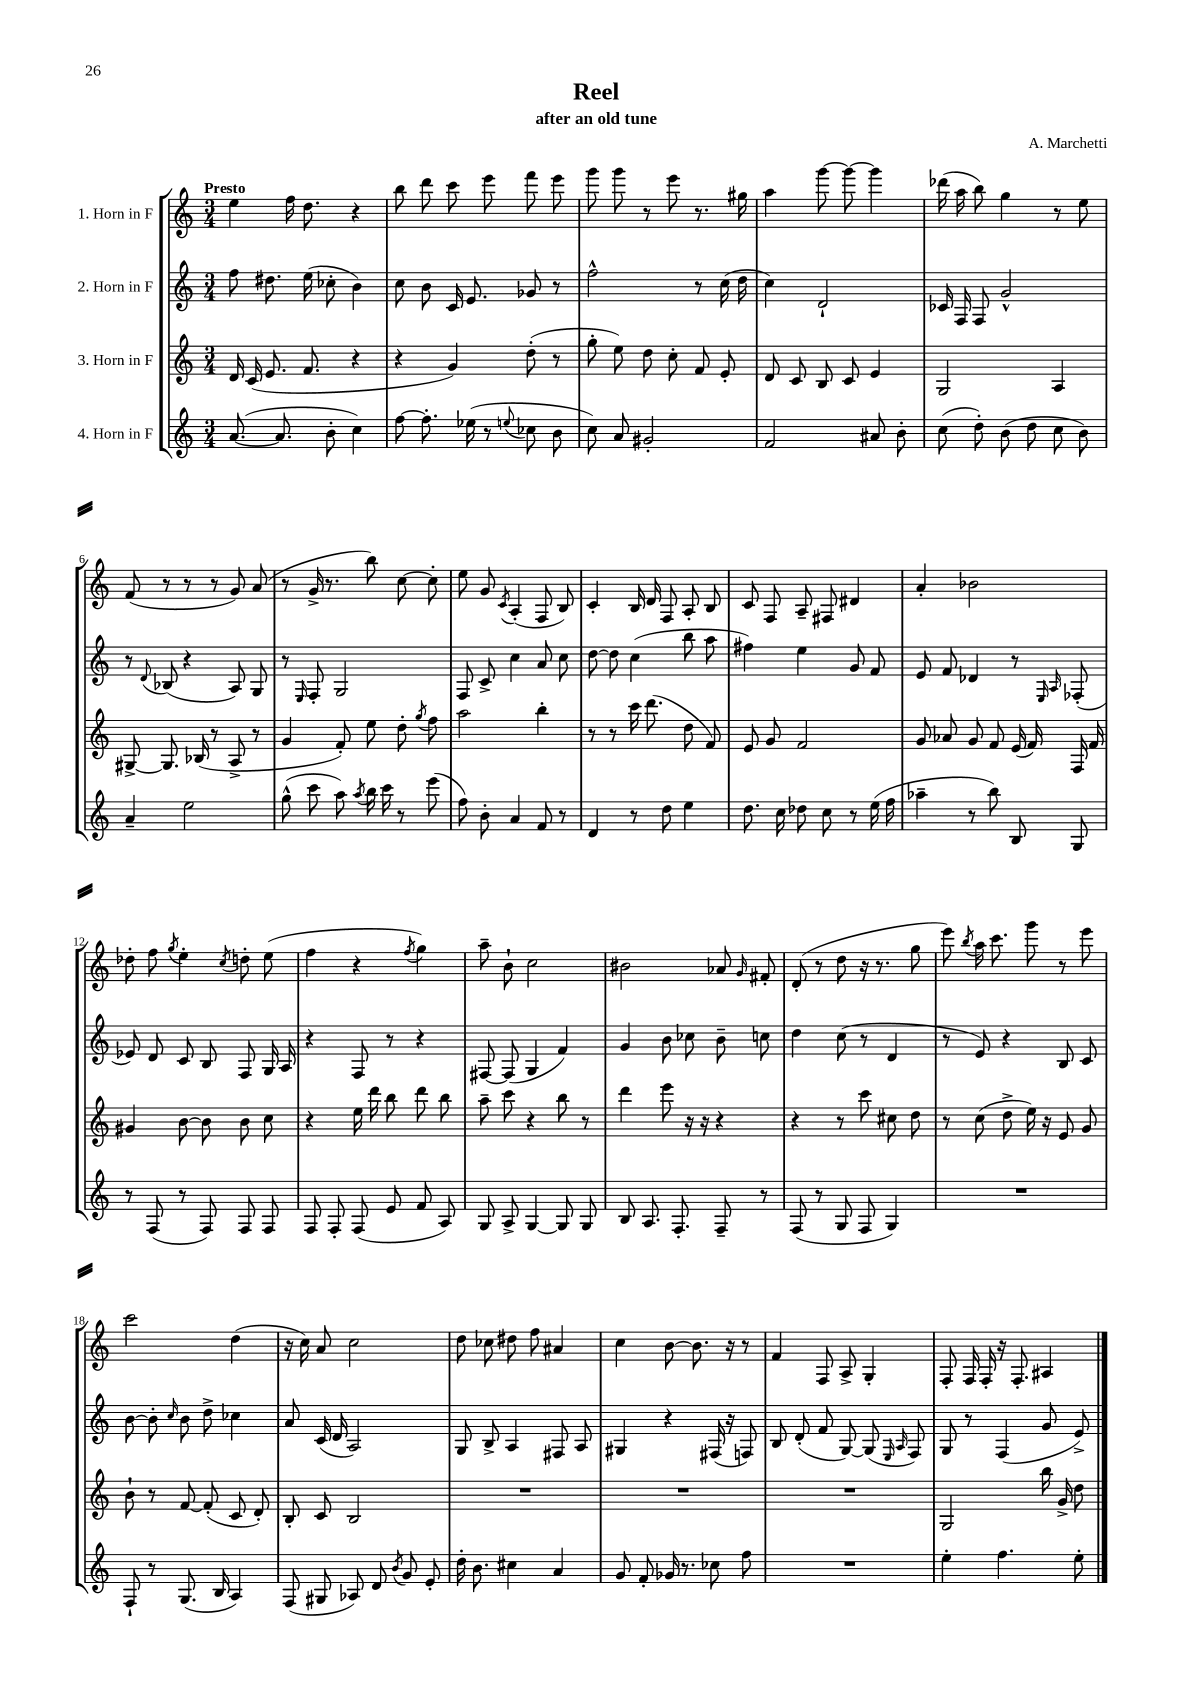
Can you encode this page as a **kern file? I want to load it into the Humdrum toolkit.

**kern	**kern	**kern	**kern
*staff4	*staff3	*staff2	*staff1
*clefG2	*clefG2	*clefG2	*clefG2
*k[]	*k[]	*k[]	*k[]
*M3/4	*M3/4	*M3/4	*M3/4
([8.a/	16d/	8ff\	4ee\
.	(16c/	.	.
.	8.e/	8.dd#\	.
8.a/]	.	.	.
.	.	.	16ff\
.	8.f/	(16ee\	8.dd\
8b'\	.	8cc-'\	.
4cc\)	4r	4b\)	4r
=	=	=	=
[8ff\	4r	8cc\	8bb\
8.ff'\]	.	8b\	8ddd\
.	4g/)	16c/	8ccc\
(16ee-\	.	8.e/	.
8r	.	.	8eee\
8qqee/	.	.	.
8cc-\	(8dd'\	8g-/	8fff\
8b\	8r	8r	8eee\
=	=	=	=
8cc\)	8gg'\	2ff^^\	8ggg\
8a/	8ee\)	.	8ggg\
2g#'/	8dd\	.	8r
.	8cc'\	.	8eee\
.	8f/	8r	8.r
.	8e'/	(16cc\	.
.	.	16dd\	16gg#\
=	=	=	=
2f/	8d/	4cc\)	4aa\
.	8c/	.	.
.	8B/	2d`/	[8ggg\
.	8c/	.	8ggg\_
8a#/	4e/	.	4ggg\]
8b'\	.	.	.
=	=	=	=
(8cc\	2G/	16c-/	(16ddd-\
.	.	16F/	16aa\
8dd'\)	.	8F/	8bb\)
(8b\	.	2g^^/	4gg\
8dd\	.	.	.
8cc\	4A/	.	8r
8b\)	.	.	8ee\
=	=	=	=
4a~/	[8G#^/	8r	(8f/
.	.	8qqd/	.
.	8.G#/]	(8B-/	8r
2ee\	.	4r	8r
.	(16B-/	.	.
.	8r	.	8r
.	8A^/	8A/)	8g/)
.	8r	8G/	(8a/
=	=	=	=
(8gg^^\	4g/	8r	8r
.	.	16qqE/	.
8ccc\	.	8F'/	16g^/
.	.	.	8.r
8aa\)	8f'/)	2G/	.
8qaa/	.	.	.
16bb\	8ee\	.	8bb\)
16ccc\	.	.	.
8r	8dd'\	.	[8cc\
.	8qgg/	.	.
(8eee\	8ff\	.	8cc'\]
=	=	=	=
8ff\)	2aa\	8F/	8ee\
8b'\	.	8c^/	8g/
.	.	.	8qc/
4a/	.	4cc\	(4A'/
8f/	4bb'\	8a/	8F/
8r	.	8cc\	8B/)
=	=	=	=
4d/	8r	[8dd\	4c'/
.	8r	8dd\]	.
8r	16ccc\	(4cc\	16B/
.	(8.ddd\	.	16d/
8dd\	.	.	8F/
4ee\	8dd\	8bb\	8A'/
.	8f/)	8aa\	8B/
=	=	=	=
8.dd\	8e/	4ff#\)	8c/
.	8g/	.	8F/
16cc\	.	.	.
8dd-\	2f/	4ee\	8A~/
8cc\	.	.	8F#/
8r	.	8g/	4d#/
(16ee\	.	8f/	.
16ff\	.	.	.
=	=	=	=
4aa-~\	8g/	8e/	4a'/
.	8a-/	8f/	.
8r	8g/	4d-/	2b-\
8bb\)	8f/	.	.
8B/	(16e/	8r	.
.	16f/)	.	.
.	.	16qqE/	.
.	.	16qqA/	.
8G/	16F/	(8F-'/	.
.	16f/	.	.
=	=	=	=
8r	4g#/	8e-/)	8dd-'\
(8F/	.	8d/	8ff\
.	.	.	8qgg/
8r	[8b\	8c/	4ee'\
8F/)	8b\]	8B/	.
.	.	.	8qcc/
8F/	8b\	8F/	8dd'\
8F/	8cc\	16G/	(8ee\
.	.	16A/	.
=	=	=	=
8F/	4r	4r	4ff\
8F'/	.	.	.
(8F/	16ee\	8F/	4r
.	16ddd\	.	.
8e/	8bb\	8r	.
.	.	.	8qff/
8f/	8ddd\	4r	4gg\)
8A/)	8bb\	.	.
=	=	=	=
8G/	8aa~\	[8F#/	8aa~\
8A^/	8ccc\	(8F#/]	8b`\
[4G/	4r	4G/	2cc\
8G/]	8bb\	4f/)	.
8G/	8r	.	.
=	=	=	=
8B/	4ddd\	4g/	2b#\
8.A/	.	.	.
.	8eee\	8b\	.
8.F'/	.	.	.
.	16r	8cc-\	.
.	16r	.	.
8F~/	4r	8b~\	8a-/
.	.	.	16qqg/
8r	.	8cc\	8f#'/
=	=	=	=
(8F/	4r	4dd\	(8d'/
8r	.	.	8r
8G/	8r	(8cc\	8dd\
8F/	8ccc\	8r	16r
.	.	.	8.r
4G/)	8cc#\	4d/	.
.	8dd\	.	8gg\
=	=	=	=
2.r	8r	8r	8eee\)
.	.	.	8qbb/
.	(8cc\	8e/)	16aa\
.	.	.	8.ccc\
.	8dd^\	4r	.
.	16ee\)	.	8ggg\
.	16r	.	.
.	8e/	8B/	8r
.	8g/	8c/	8eee\
=	=	=	=
8F`/	8b`\	[8b\	2ccc\
8r	8r	8b'\]	.
.	.	16qqcc/	.
(8.G/	[8f/	8b\	.
.	(8f'/]	8dd^\	.
16B/	.	.	.
4A/)	8c/	4cc-\	(4dd\
.	8d'/)	.	.
=	=	=	=
(8F/	8B'/	8a/	16r
.	.	.	16cc\)
8G#/	8c/	(16c/	8a/
.	.	16d/	.
8A-/)	2B/	2A/)	2cc\
8d/	.	.	.
8qb/	.	.	.
8g/	.	.	.
8e'/	.	.	.
=	=	=	=
16dd'\	2.r	8G/	8dd\
8.b\	.	.	.
.	.	8B^/	8cc-\
4cc#\	.	4A/	8dd#\
.	.	.	8ff\
4a/	.	8F#/	4a#/
.	.	8A/	.
=	=	=	=
8g/	2.r	4G#/	4cc\
8f'/	.	.	.
16g-/	.	4r	[8b\
8.r	.	.	.
.	.	.	8.b\]
8cc-\	.	(16F#/	.
.	.	16r	16r
8ff\	.	8F/)	8r
=	=	=	=
2.r	2.r	8B/	4f/
.	.	(8d'/	.
.	.	8f/	8F/
.	.	[8G/)	8A^/
.	.	(8G/]	4G'/
.	.	16qqE/	.
.	.	16qqA/	.
.	.	8F/)	.
=	=	=	=
4ee'\	2G/	8G/	8F'/
.	.	8r	16F/
.	.	.	16F'/
4.ff\	.	(4F/	16r
.	.	.	8.F'/
.	16bb\	8g/	4A#/
.	16g^/	.	.
8ee'\	8dd\	8e^/)	.
==	==	==	==
*-	*-	*-	*-
